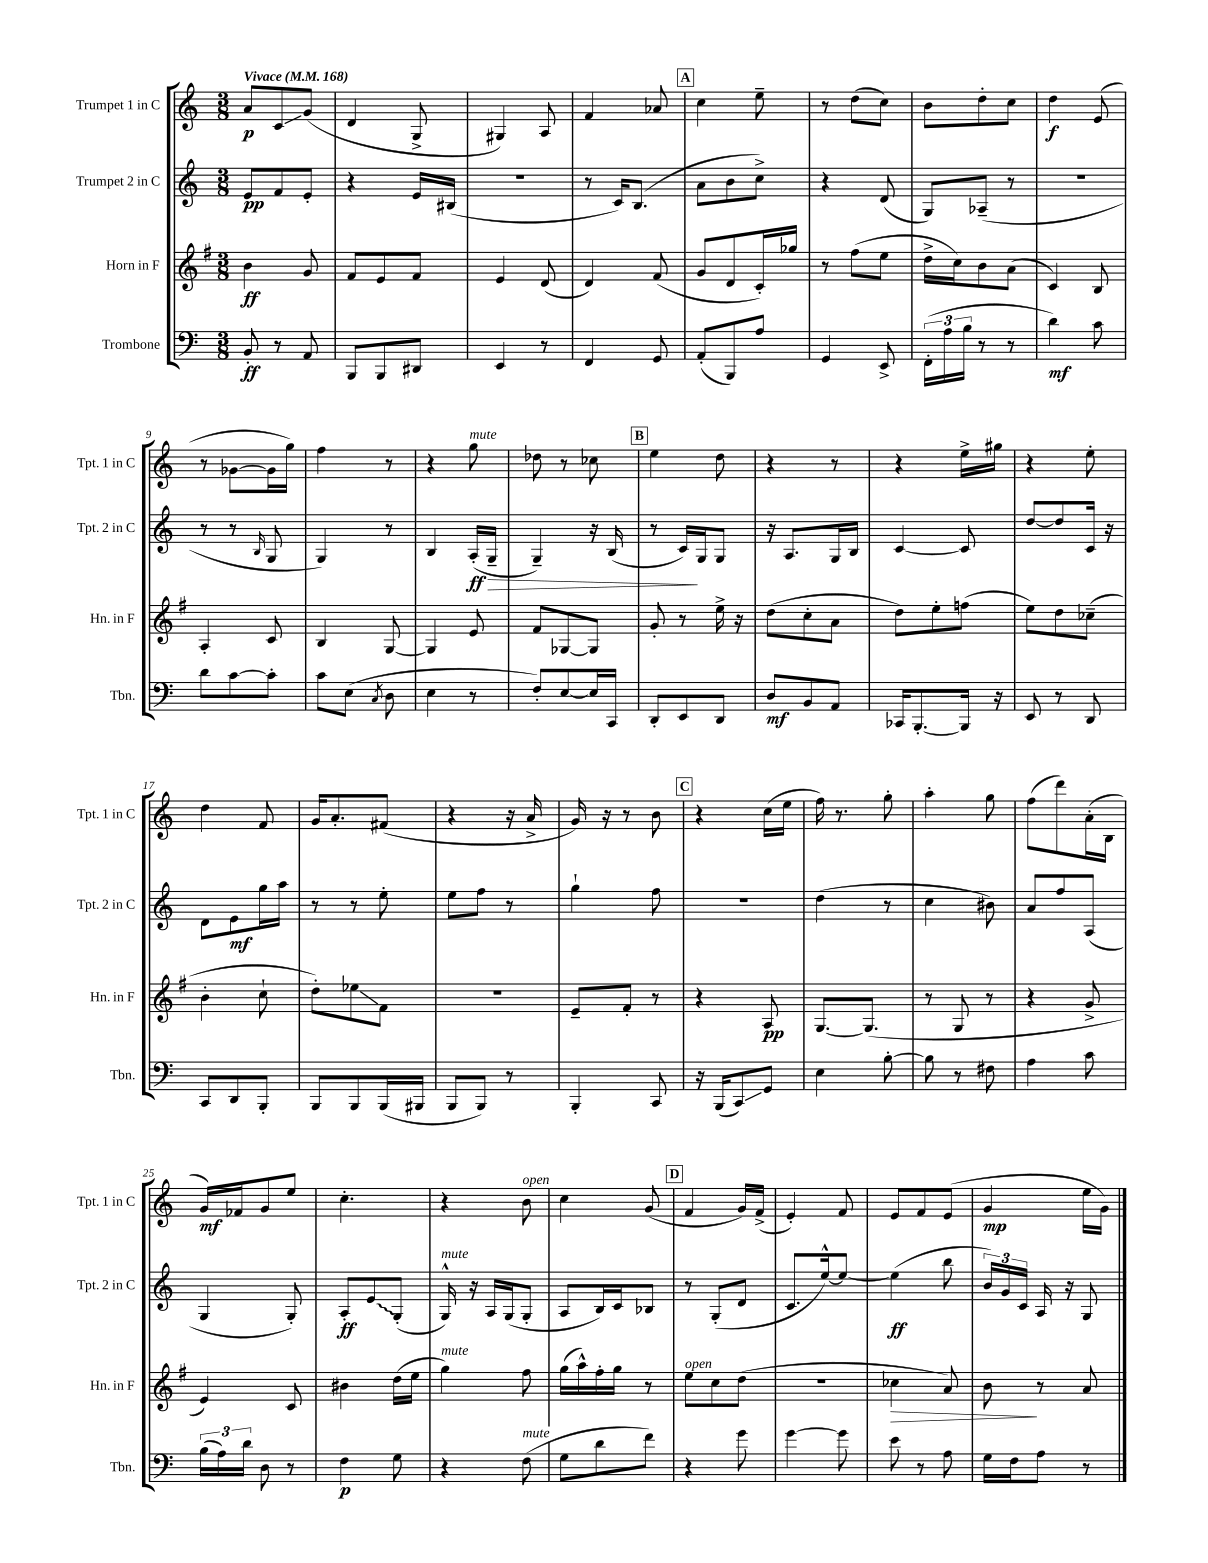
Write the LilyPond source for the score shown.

<<
\new StaffGroup <<
\new Staff = "s0" \with { instrumentName = "Trumpet 1 in C" shortInstrumentName = "Tpt. 1 in C" } {
    \clef treble \key c \major \numericTimeSignature \time 3/8 \tempo "Vivace" 4 = 168
    \autoBeamOff a'8[\p c'8\glissando g'8]( |
    d'4 g8-> |
    gis4) a8 |
    f'4 aes'8 |
    \mark \markup { \box "A" } c''4 e''8-- |
    r8 d''8[( c''8]) |
    b'8[ d''8-. c''8] |
    d''4\f e'8( |
    r8 ges'8[~ ges'16 g''16]) |
    f''4 r8 |
    r4 g''8^\markup { \italic "mute" } |
    des''8 r8 ces''8 |
    \mark \markup { \box "B" } e''4 d''8 |
    r4 r8 |
    r4 e''16[-> gis''16] |
    r4 e''8-. |
    d''4 f'8 |
    g'16[ a'8.-. fis'8]( |
    r4 r16 a'16-> |
    g'16) r16 r8 b'8 |
    \mark \markup { \box "C" } r4 c''16[( e''16] |
    f''16) r8. g''8-. |
    a''4-. g''8 |
    f''8[( d'''8) a'16-.( b16] |
    g'16[\mf) fes'16 g'8 e''8] |
    c''4.-. |
    r4 b'8^\markup { \italic "open" } |
    c''4 g'8( |
    \mark \markup { \box "D" } f'4 g'16[) f'16]->( |
    e'4-.) f'8 |
    e'8[ f'8 e'8]( |
    g'4\mp e''16[ g'16]) \bar "|." |
}
\new Staff = "s1" \with { instrumentName = "Trumpet 2 in C" shortInstrumentName = "Tpt. 2 in C" } {
    \clef treble \key c \major \numericTimeSignature \time 3/8
    \autoBeamOff e'8[\pp f'8 e'8]-. |
    r4 e'16[ bis16]( |
    R4. |
    r8 c'16[) b8.]( |
    \mark \markup { \box "A" } a'8[ b'8 c''8]->) |
    r4 d'8( |
    g8[) aes8]--( r8 |
    R4. |
    r8 r8 \grace { b16 } g8 |
    g4) r8 |
    b4 a16[-.\ff( g16]--\> |
    g4--) r16 b16( |
    \mark \markup { \box "B" } r8 c'16[\!) g16 g8] |
    r16 a8.[ g16 b16] |
    c'4~ c'8 |
    d''8[~ d''8 c'16] r16 |
    d'8[ e'8\mf g''16 a''16] |
    r8 r8 e''8-. |
    e''8[ f''8] r8 |
    g''4-! f''8 |
    \mark \markup { \box "C" } R4. |
    d''4( r8 |
    c''4 bis'8) |
    a'8[ f''8 a8]( |
    g4 g8-.) |
    a8[-.\ff \once \override Glissando.style = #'zigzag e'8\glissando g8]-.( |
    g16-^^\markup { \italic "mute" }) r16 a16[ g16( g8]-. |
    a8[ b16) c'16 bes8] |
    \mark \markup { \box "D" } r8 g8[-.( d'8] |
    c'8.[ e''16~-^) e''8]~ |
    e''4\ff( b''8 |
    \tuplet 3/2 { b'16[) g'16 c'16] } a16 r16 g8 \bar "|." |
}
\new Staff = "s2" \with { instrumentName = "Horn in F" shortInstrumentName = "Hn. in F" } {
    \clef treble \key g \major \numericTimeSignature \time 3/8
    \autoBeamOff b'4\ff g'8 |
    fis'8[ e'8 fis'8] |
    e'4 d'8( |
    d'4) fis'8( |
    \mark \markup { \box "A" } g'8[ d'8 c'16-.) ges''16] |
    r8 fis''8[( e''8] |
    d''16[-> c''16) b'8 a'8]( |
    c'4) b8 |
    a4-. c'8 |
    b4 g8~ |
    g4 e'8 |
    fis'8[ ges8~ ges8] |
    \mark \markup { \box "B" } g'8-. r8 e''16-> r16 |
    d''8[( c''8-. a'8] |
    d''8[) e''8-. f''8]( |
    e''8[) d''8 ces''8]--( |
    b'4-. c''8-! |
    d''8[-.) ees''8\glissando fis'8] |
    R4. |
    e'8[-- fis'8]-. r8 |
    \mark \markup { \box "C" } r4 a8\pp |
    g8.[~ g8.]( |
    r8 g8 r8 |
    r4 g'8-> |
    e'4) c'8 |
    bis'4 d''16[( e''16] |
    g''4^\markup { \italic "mute" }) fis''8 |
    g''16[( a''16-^) fis''16-. g''16] r8 |
    \mark \markup { \box "D" } e''8[^\markup { \italic "open" } c''8 d''8]( |
    R4. |
    ces''4\> a'8) |
    b'8\! r8 a'8 \bar "|." |
}
\new Staff = "s3" \with { instrumentName = "Trombone" shortInstrumentName = "Tbn." } {
    \clef bass \key c \major \numericTimeSignature \time 3/8
    \autoBeamOff b,8-.\ff r8 a,8 |
    b,,8[ b,,8 dis,8] |
    e,4 r8 |
    f,4 g,8 |
    \mark \markup { \box "A" } a,8[-.( b,,8) a8] |
    g,4 e,8-> |
    \tuplet 3/2 { f,16[-.( a16 b16] } r8 r8 |
    d'4\mf) c'8 |
    d'8[ c'8~ c'8]-. |
    c'8[ e8]( \acciaccatura { c8 } d8 |
    e4 r8 |
    f8[-.) e8~ e16 c,16] |
    \mark \markup { \box "B" } d,8[-. e,8 d,8] |
    d8[\mf b,8 a,8] |
    ces,16[ b,,8.~-. b,,16] r16 |
    e,8 r8 d,8 |
    c,8[ d,8 b,,8]-. |
    b,,8[ b,,8 b,,16( bis,,16] |
    b,,8[ b,,8]) r8 |
    b,,4-. c,8 |
    \mark \markup { \box "C" } r16 b,,16[( c,8\glissando) g,8] |
    e4 b8~-. |
    b8 r8 fis8 |
    a4 c'8 |
    \tuplet 3/2 { b16[( a16) d'16] } d8 r8 |
    f4\p g8 |
    r4 f8^\markup { \italic "mute" }( |
    g8[ d'8 f'8]) |
    \mark \markup { \box "D" } r4 g'8 |
    g'4~ g'8 |
    e'8 r8 a8 |
    g16[ f16 a8] r8 \bar "|." |
}
>>
>>
